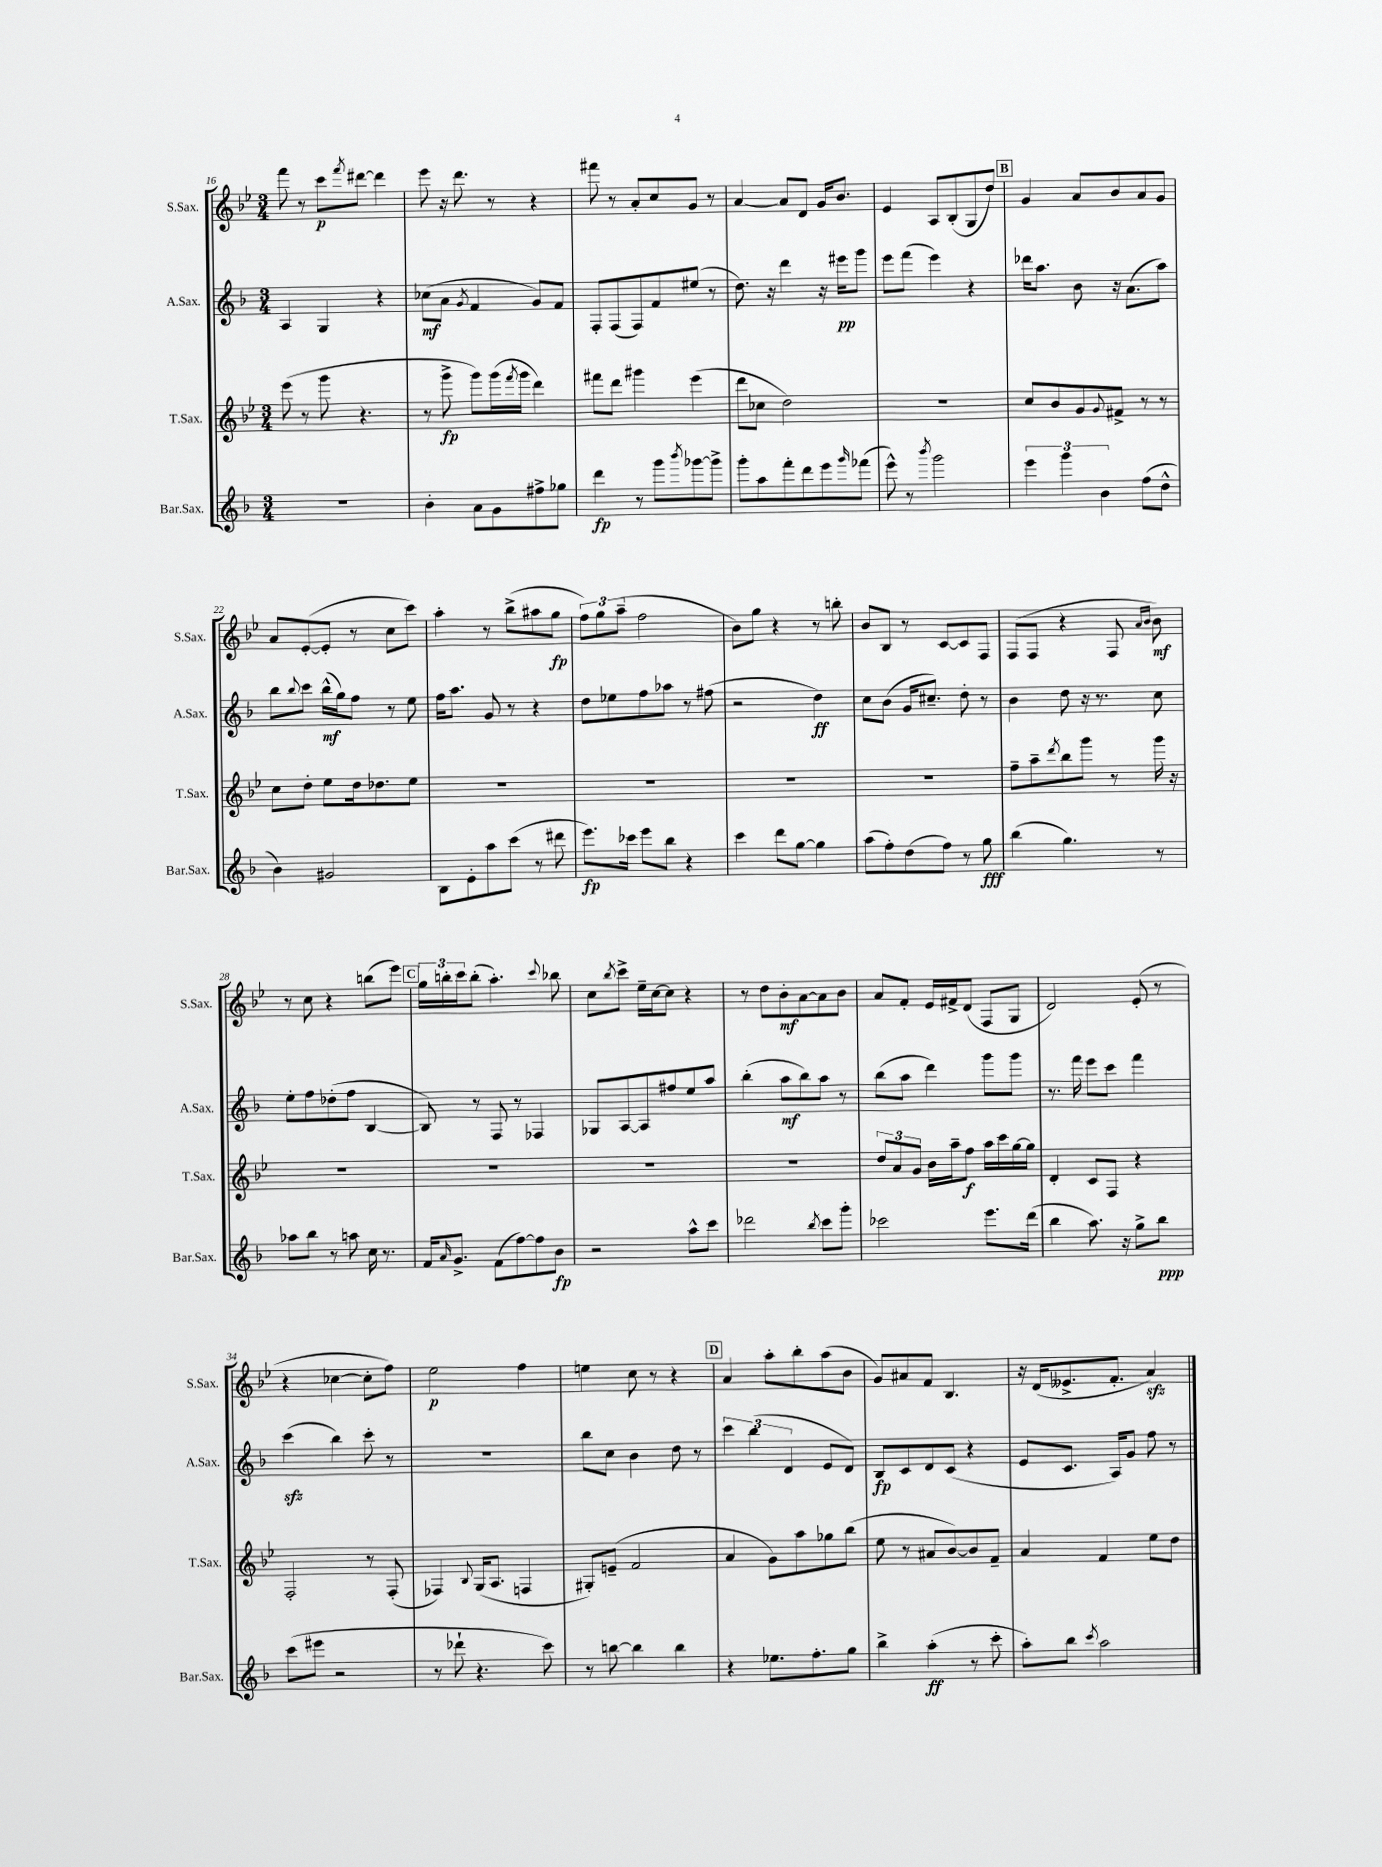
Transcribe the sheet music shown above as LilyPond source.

<<
\new StaffGroup <<
\new Staff = "s0" \with { instrumentName = "S.Sax." shortInstrumentName = "S.Sax." } {
    \clef treble \key bes \major \numericTimeSignature \time 3/4
    f'''8 r8 c'''8\p \acciaccatura { f'''8 } dis'''8~ dis'''4 |
    ees'''8 r16 d'''8. r8 r4 |
    fis'''8 r8 a'8-. c''8 g'8 r8 |
    a'4~ a'8 d'8 g'16 bes'8. |
    ees'4 a8 bes8-.( g8 d''8) |
    \mark \markup { \box "B" } g'4 a'8 bes'8 a'8 g'8 |
    a'8 ees'8~-.( ees'8-. r8 c''8 c'''8) |
    a''4-. r8 bes''8->( ais''8 g''8\fp |
    \tuplet 3/2 { f''8) g''8 a''8--( } f''2 |
    bes'8) g''8 r4 r8 b''8-. |
    bes'8 bes8 r8 c'8~ c'8 f8 |
    f8( f8 r4 f8 \grace { a'16 bes'16 } bes'8\mf) |
    r8 c''8 r4 b''8( ees'''8) |
    \mark \markup { \box "C" } \tuplet 3/2 { g''16 b''16-. c'''16 } b''8-.( a''4.-.) \appoggiatura { c'''8 } bes''8 |
    c''8 \acciaccatura { bes''8 } c'''8-> ees''16-- c''16~ c''8 r4 |
    r8 d''8 bes'8-.\mf a'8~ a'8 bes'8 |
    a'8 f'8-. ees'16 fis'16-> d'8( f8 g8 |
    d'2) ees'8-.( r8 |
    r4 ces''4~ ces''8-. f''8) |
    ees''2\p f''4 |
    e''4 c''8 r8 r4 |
    \mark \markup { \box "D" } a'4 a''8-. bes''8-. a''8( bes'8 |
    g'8) ais'8 f'8 bes4. |
    r16 d'16( eeses'8.-> f'8.-. a'4\sfz) \bar "|." |
}
\new Staff = "s1" \with { instrumentName = "A.Sax." shortInstrumentName = "A.Sax." } {
    \clef treble \key f \major \numericTimeSignature \time 3/4
    a4 g4 r4 |
    ces''8\mf( a'8 \acciaccatura { g'8 } f'4 g'8) f'8 |
    f8-. f8( f8) f'8 eis''8( r8 |
    d''8.) r16 d'''4 r16 eis'''16\pp g'''8 |
    e'''8 f'''8( e'''4) r4 |
    \mark \markup { \box "B" } des'''16 a''8. bes'8 r16 a'8.( a''8) |
    bes''8 \appoggiatura { bes''8 } c'''8 bes''16-^\mf( g''16) f''8 r8 e''8 |
    f''16 a''8. g'8 r8 r4 |
    d''8 ees''8 f''8 aes''8 r8 fis''8( |
    r2 d''4\ff) |
    c''8 bes'8( g'16 cis''8.--) d''8-. r8 |
    bes'4 d''8 r16 r8. c''8 |
    e''8-. f''8 des''8-.( f''8 bes4~ |
    \mark \markup { \box "C" } bes8) r8 f8 r8 fes4 |
    ges8 a8~ a8 fis''8 e''8 a''8 |
    bes''4-.( a''8\mf bes''8) a''8 r8 |
    bes''8( a''8 d'''4) g'''8 g'''8 |
    r8. f'''16 e'''8 c'''8 f'''4 |
    c'''4\sfz( bes''4) c'''8-. r8 |
    R2. |
    bes''8 c''8 bes'4 d''8 r8 |
    \mark \markup { \box "D" } \tuplet 3/2 { c'''4 bes''4( d'4 } e'8 d'8) |
    bes8\fp c'8 d'8 c'8( r4 |
    e'8 c'8. a16) g'8 f''8 r8 \bar "|." |
}
\new Staff = "s2" \with { instrumentName = "T.Sax." shortInstrumentName = "T.Sax." } {
    \clef treble \key bes \major \numericTimeSignature \time 3/4
    ees'''8( r8 g'''8 r4. |
    r8 g'''8->\fp g'''8) g'''16( \acciaccatura { f'''8 } g'''16 d'''4) |
    fis'''8 d'''8 gis'''4 ees'''4( |
    d'''8 ces''8 d''2) |
    R2. |
    \mark \markup { \box "B" } c''8 bes'8 g'8 \appoggiatura { g'8 } fis'8-> r8 r8 |
    c''8 d''8-. ees''8 d''16 des''8. ees''8 |
    R2. |
    R2. |
    R2. |
    R2. |
    f''8-- a''8-- \acciaccatura { d'''8 } bes''8 g'''8 r8 g'''16 r16 |
    R2. |
    \mark \markup { \box "C" } R2. |
    R2. |
    R2. |
    \tuplet 3/2 { d''8 a'8 g'8 } bes'16 a''16-- f''8\f a''16 c'''16 g''16~ g''16 |
    d'4-. c'8 f8 r4 |
    f2-. r8 f8-.( |
    fes4) \appoggiatura { bes8 } g16( a8. f4 |
    gis8-.) e'8--( f'2 |
    \mark \markup { \box "D" } a'4 g'8) a''8 ges''8 bes''8( |
    ees''8 r8 ais'8 bes'8~) bes'8 f'8-- |
    a'4 f'4 ees''8 d''8 \bar "|." |
}
\new Staff = "s3" \with { instrumentName = "Bar.Sax." shortInstrumentName = "Bar.Sax." } {
    \clef treble \key f \major \numericTimeSignature \time 3/4
    R2. |
    bes'4-. a'8 g'8 fis''8-> ges''8 |
    d'''4\fp r8 g'''8 \acciaccatura { bes'''8 } ges'''8~ ges'''8-> |
    g'''8-. a''8 f'''8-. d'''8 e'''8 \grace { g'''16 } fes'''8( |
    e'''8-^) r8 \acciaccatura { bes'''8 } g'''2 |
    \mark \markup { \box "B" } \tuplet 3/2 { e'''4 g'''4 bes'4 } f''8( d''8-^ |
    bes'4) gis'2 |
    bes8 e'8-. a''8 c'''8( r8 dis'''8 |
    e'''8.\fp) ces'''16 e'''8 bes''8 r4 |
    c'''4 d'''8 g''8~ g''4 |
    a''8( f''8-.) d''8( f''8) r8 g''8\fff |
    bes''4( g''4.) r8 |
    aes''8 bes''8 r8 a''8 c''16 r8. |
    \mark \markup { \box "C" } f'16 \grace { a'16 } g'8.-> f'8( f''8~) f''8 bes'8\fp |
    r2 a''8-^ c'''8 |
    des'''2 \acciaccatura { bes''8 } c'''8 g'''8-. |
    ces'''2 e'''8. d'''16( |
    bes''4 a''8.) r16 g''8-> bes''8\ppp |
    c'''8( eis'''8 r2 |
    r8 des'''8-! r4. c'''8) |
    r8 b''8~ b''4 b''4 |
    \mark \markup { \box "D" } r4 ees''8. f''8.-. g''8 |
    bes''4-> a''4-.\ff( r8 c'''8-. |
    a''8-.) bes''8 \acciaccatura { c'''8 } a''2 \bar "|." |
}
>>
>>
\layout { \context { \Score currentBarNumber = #16 } }
